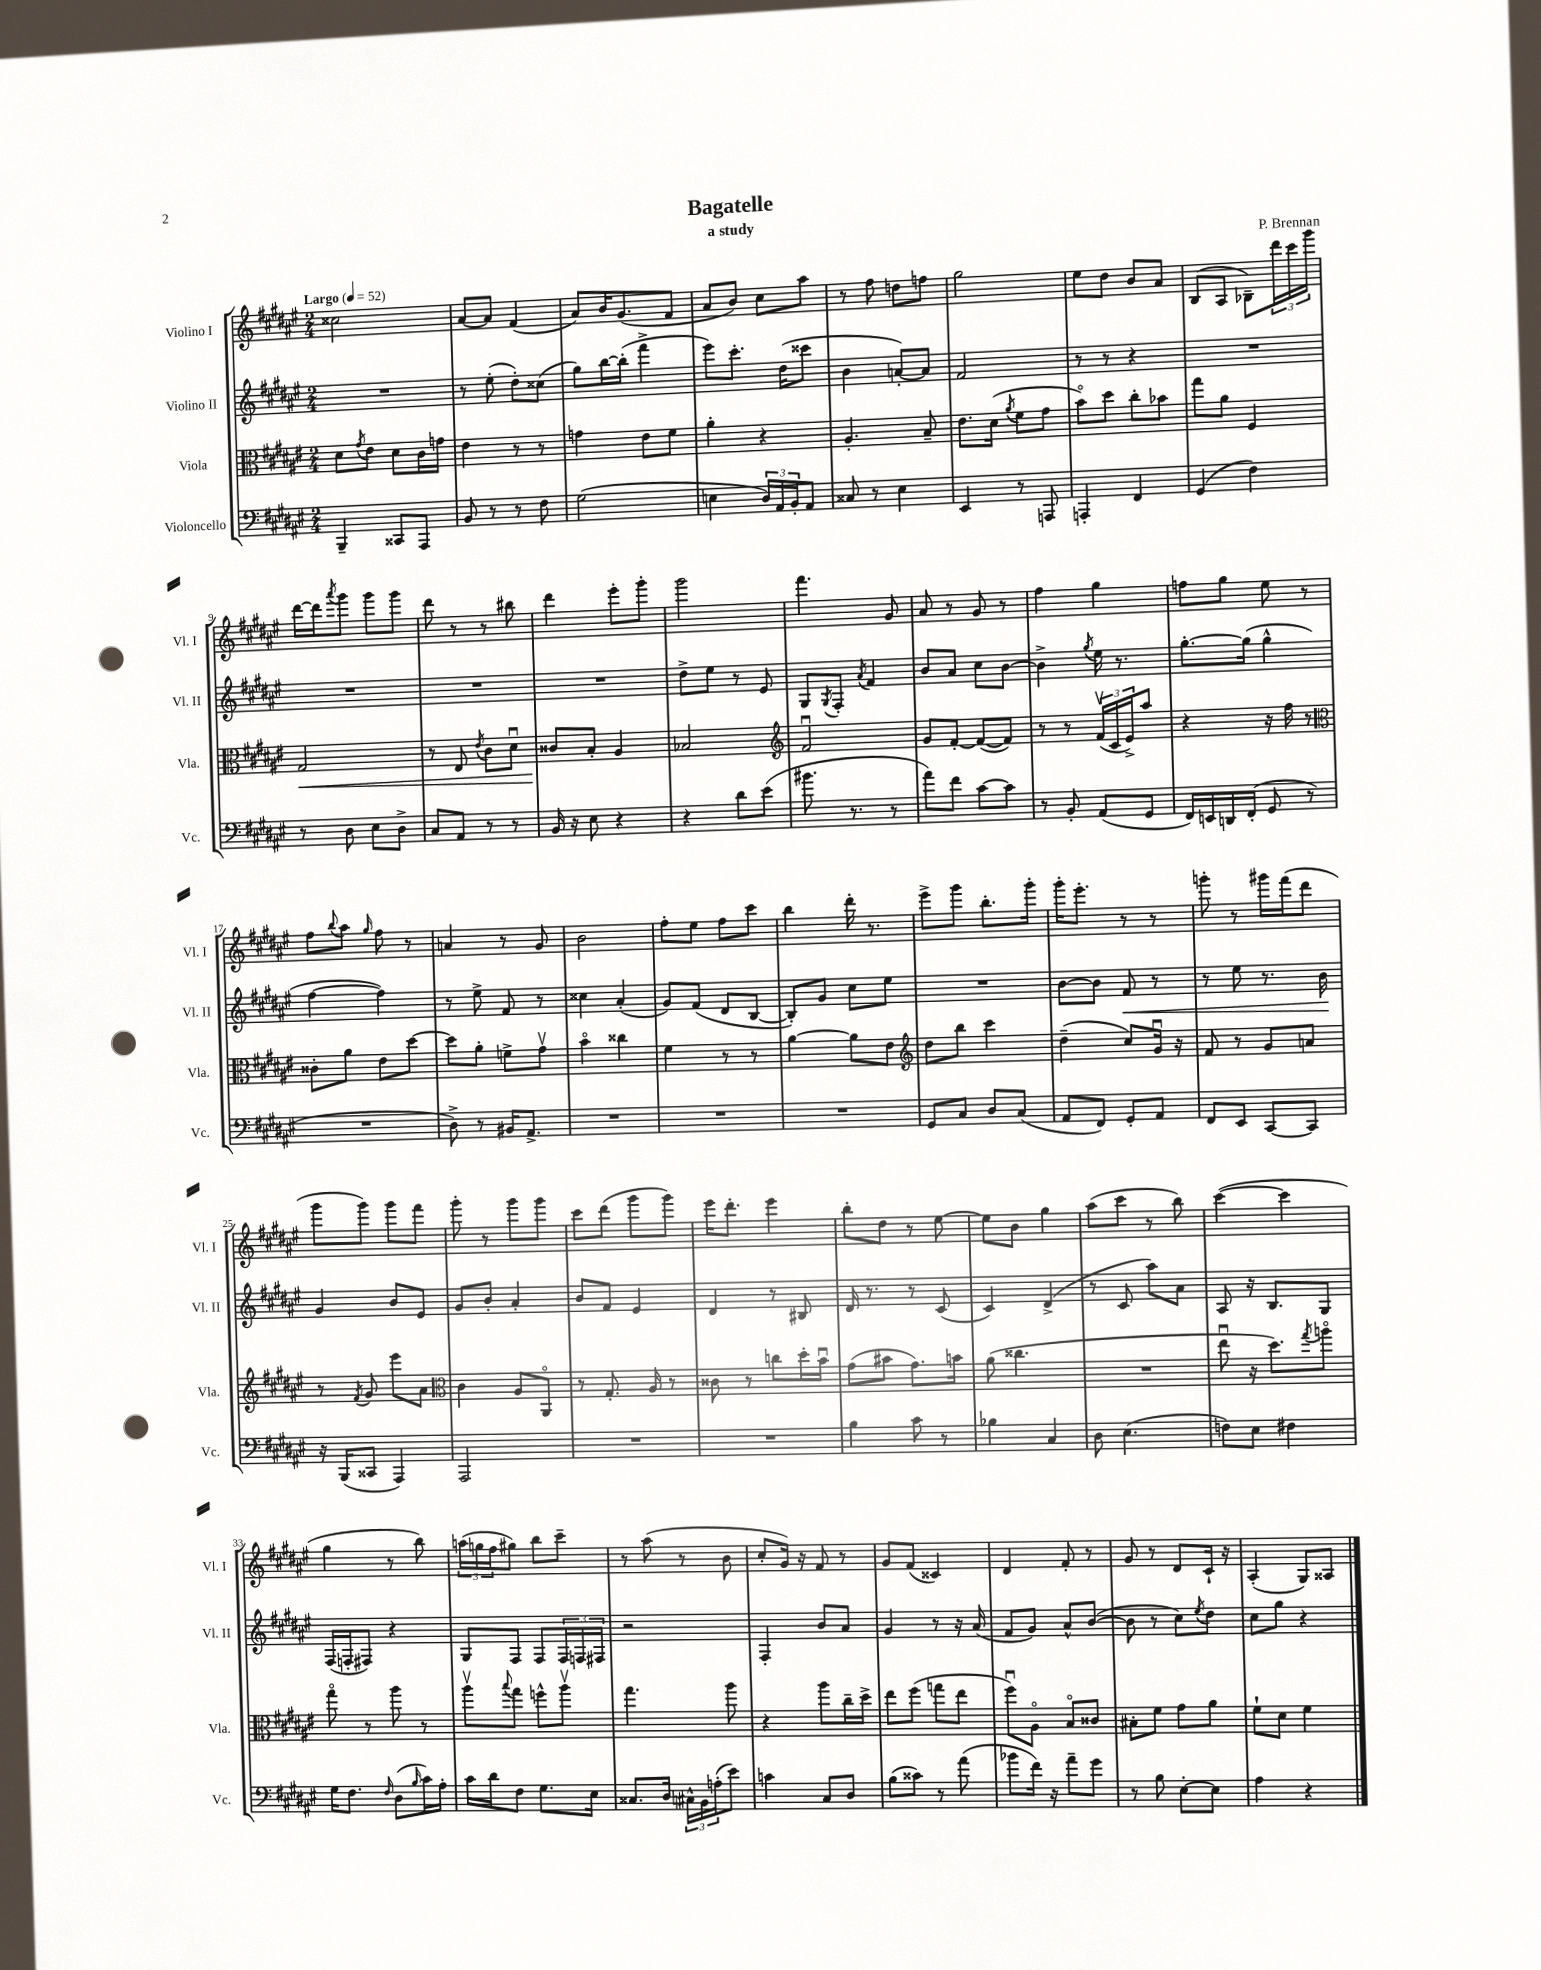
\header { title = "Bagatelle" composer = "P. Brennan" subtitle = "a study" }
<<
\new StaffGroup <<
\new Staff = "s0" \with { instrumentName = "Violino I" shortInstrumentName = "Vl. I" } {
    \clef treble \key fis \major \numericTimeSignature \time 2/4 \tempo "Largo" 4 = 52
    cisis''2 |
    ais'8~ ais'8 fis'4( |
    ais'8) b'16 gis'8.( fis'8 |
    ais'8 b'8) cis''8 ais''8 |
    r8 fis''8 d''8 f''8 |
    gis''2 |
    eis''8 dis''8 b'8 ais'8 |
    b8( ais8 bes8--) \tuplet 3/2 { dis'''16 cis'''16 gis'''16 } |
    dis'''16~ dis'''16 \acciaccatura { ais'''8 } gis'''8 gis'''8 gis'''8 |
    dis'''8 r8 r8 bis''8 |
    dis'''4 eis'''8-. gis'''8-. |
    gis'''2 |
    fis'''4. gis'8 |
    ais'8 r8 gis'8 r8 |
    fis''4 gis''4 |
    f''8 gis''8 eis''8 r8 |
    fis''8 \appoggiatura { b''8 } ais''8 \grace { gis''16 } fis''8 r8 |
    a'4 r8 gis'8 |
    b'2 |
    fis''8-. eis''8 fis''8 cis'''8 |
    b''4 dis'''16-. r8. |
    eis'''8-> gis'''8 b''8.-. gis'''16-. |
    gis'''16-. eis'''8.-. r8 r8 |
    g'''8-. r8 gis'''16 fis'''16( dis'''8 |
    gis'''8 gis'''8) gis'''8 fis'''8 |
    gis'''8-. r8 gis'''8 gis'''8 |
    cis'''8 dis'''8( gis'''8 gis'''8) |
    eis'''16 dis'''8.-. eis'''4 |
    b''8-. dis''8 r8 eis''8~ |
    eis''8 b'8 gis''4 |
    ais''8( cis'''8 r8 b''8) |
    cis'''4~( cis'''4 |
    gis''4 r8 b''8) |
    \tuplet 3/2 { a''16( g''16 fis''16 } gis''8) b''8 cis'''8-- |
    r8 ais''8( r8 b'8 |
    cis''8-. gis'16) r16 fis'8 r8 |
    gis'8 fis'8( cisis'4) |
    dis'4 fis'8-. r8 |
    gis'8 r8 dis'8 cis'16-! r16 |
    ais4-.( gis8) aisis8 \bar "|." |
}
\new Staff = "s1" \with { instrumentName = "Violino II" shortInstrumentName = "Vl. II" } {
    \clef treble \key fis \major \numericTimeSignature \time 2/4
    R2 |
    r8 eis''8-.( dis''8-.) cisis''8( |
    gis''8) b''16~ b''16-.( fis'''4-> |
    eis'''8) cis'''8.-. dis''16( cisis'''8 |
    b'4 a'8~-.) a'8 |
    fis'2 |
    r8 r8 r4 |
    R2 |
    R2 |
    R2 |
    R2 |
    dis''8-> eis''8 r8 eis'8 |
    gis8 \acciaccatura { gis8 } fis8-. \acciaccatura { ais'8 } fis'4 |
    b'8 ais'8 cis''8 b'8~ |
    b'4-> \acciaccatura { gis''8 } eis''16 r8. |
    gis''8.~-. gis''16( gis''4-^ |
    fis''4~ fis''4) |
    r8 eis''8-> fis'8 r8 |
    cisis''4 ais'4-.( |
    gis'8) fis'8( dis'8 b8~ |
    b8-.) gis'8 cis''8 eis''8 |
    R2 |
    b'8~ b'8 fis'8\< r8 |
    r8 eis''8 r8. b'16\! |
    gis'4 b'8 eis'8 |
    gis'8 b'8-. ais'4-. |
    b'8 fis'8 eis'4 |
    dis'4 r8 bis8 |
    dis'16 r8. r8 cis'8( |
    cis'4) dis'4->( |
    r8 cis'8 ais''8) ais'8 |
    ais8 r16 b8. gis8 |
    fis16( f16-. fis8) r4 |
    gis8 fis8 fis8 \tuplet 3/2 { fis16 f16 fis16 } |
    r2 |
    fis4-. b'8 ais'8 |
    gis'4 r8 r16 ais'16( |
    fis'8 gis'8) ais'8-^ b'8~( |
    b'8 r8 cis''8) \acciaccatura { eis''8 } dis''8 |
    cis''8 gis''8 r4 \bar "|." |
}
\new Staff = "s2" \with { instrumentName = "Viola" shortInstrumentName = "Vla." } {
    \clef alto \key fis \major \numericTimeSignature \time 2/4
    dis'8 \acciaccatura { gis'8 } eis'8 dis'8 cis'16 g'16 |
    eis'4 r8 r8 |
    g'4 eis'8 fis'8 |
    ais'4-. r4 |
    ais4.-. b8-- |
    eis'8. dis'16( \acciaccatura { ais'8 } fis'8 gis'8 |
    b'8\flageolet) dis''8 cis''8-. bes'8 |
    gis''8 ais'8 fis4 |
    gis2\< |
    r8 eis8 \acciaccatura { eis'8 } cis'8 dis'8\downbow |
    cisis'8\! b8-. ais4 |
    bes2 |
    \clef treble fis'2\downbow |
    gis'8 fis'8~-. fis'8~( fis'8) |
    r8 r8 \tuplet 3/2 { fis'16\upbow( cis'16 eis'16->) } ais''8 |
    r4 r16 fis''16 r8 |
    \clef alto cisis'8-. ais'8 eis'8 dis''8~ |
    dis''8 ais'8-. f'8-> gis'8\upbow |
    b'4\flageolet cisis''4 |
    fis'4 r8 r8 |
    ais'4~ ais'8 eis'8 |
    \clef treble dis''8 b''8 cis'''4 |
    dis''4--( cis''8) gis'16\downbow r16 |
    fis'8 r8 gis'8 a'8 |
    r8 \acciaccatura { fis'8 } gis'8 eis'''8 ais'8 |
    \clef alto cis'4 ais8 ais,8\flageolet |
    r8 gis8.-. ais16 r8 |
    cisis'8 r8 c''8 dis''16-. b'16\downbow |
    gis'8( bis'8 gis'8.) b'16 |
    ais'8( cisis''4. |
    R2 |
    eis''8\downbow r16 dis''8.) \acciaccatura { gis''8 } a''8\flageolet |
    gis''8\flageolet r8 ais''8 r8 |
    ais''8\upbow \appoggiatura { b''8 } gis''8 f''8-^ ais''8\upbow |
    gis''4. ais''8 |
    r4 ais''8 cis''16-- dis''16-> |
    eis''8 fis''8( g''8 eis''8 |
    fis''8\downbow) ais8\flageolet b8\flageolet cisis'8 |
    bis8-. fis'8 gis'8 ais'8 |
    fis'8-! dis'8 fis'4 \bar "|." |
}
\new Staff = "s3" \with { instrumentName = "Violoncello" shortInstrumentName = "Vc." } {
    \clef bass \key fis \major \numericTimeSignature \time 2/4
    b,,4-- cisis,8 ais,,8 |
    b,8 r8 r8 fis8 |
    gis2( |
    e4 \tuplet 3/2 { dis16) ais,16 b,16-. } ais,8 |
    cisis8 r8 eis4 |
    eis,4 r8 a,,8 |
    a,,4-. fis,4 |
    gis,4( fis4) |
    r8 dis8 eis8 dis8-> |
    cis8 ais,8 r8 r8 |
    b,16 r16 eis8 r4 |
    r4 dis'8 eis'8( |
    bis'8. r8. r8 |
    ais'8) fis'8 cis'8~ cis'8 |
    r8 b,8-. ais,8( gis,8 |
    fis,16) e,16 d,16 fis,16-.( gis,8 r8 |
    R2 |
    dis8->) r8 bis,16 ais,8.-> |
    R2 |
    R2 |
    R2 |
    gis,8 cis8 dis8 cis8( |
    ais,8 fis,8) gis,8-. ais,8 |
    fis,8 eis,8 cis,8~ cis,8 |
    r16 b,,16( cisis,8 ais,,4) |
    ais,,2 |
    R2 |
    R2 |
    b4 cis'8 r8 |
    bes4 cis4 |
    dis8 eis4.( |
    f8) eis8 fis4 |
    gis16 fis8. \grace { fis16 } dis8( \grace { b16 } cis'16) ais16-. |
    cis'16 dis'16 fis8 gis8. eis16 |
    cisis8. dis16 \tuplet 3/2 { cis16-^ b,16 a16-.( } eis'8) |
    c'4 cis8 dis8 |
    b8( cisis'8) r8 ais'8( |
    bes'8 fis'16) r16 ais'8-- gis'8 |
    r8 b8 eis8~-. eis8 |
    ais4 r4 \bar "|." |
}
>>
>>
